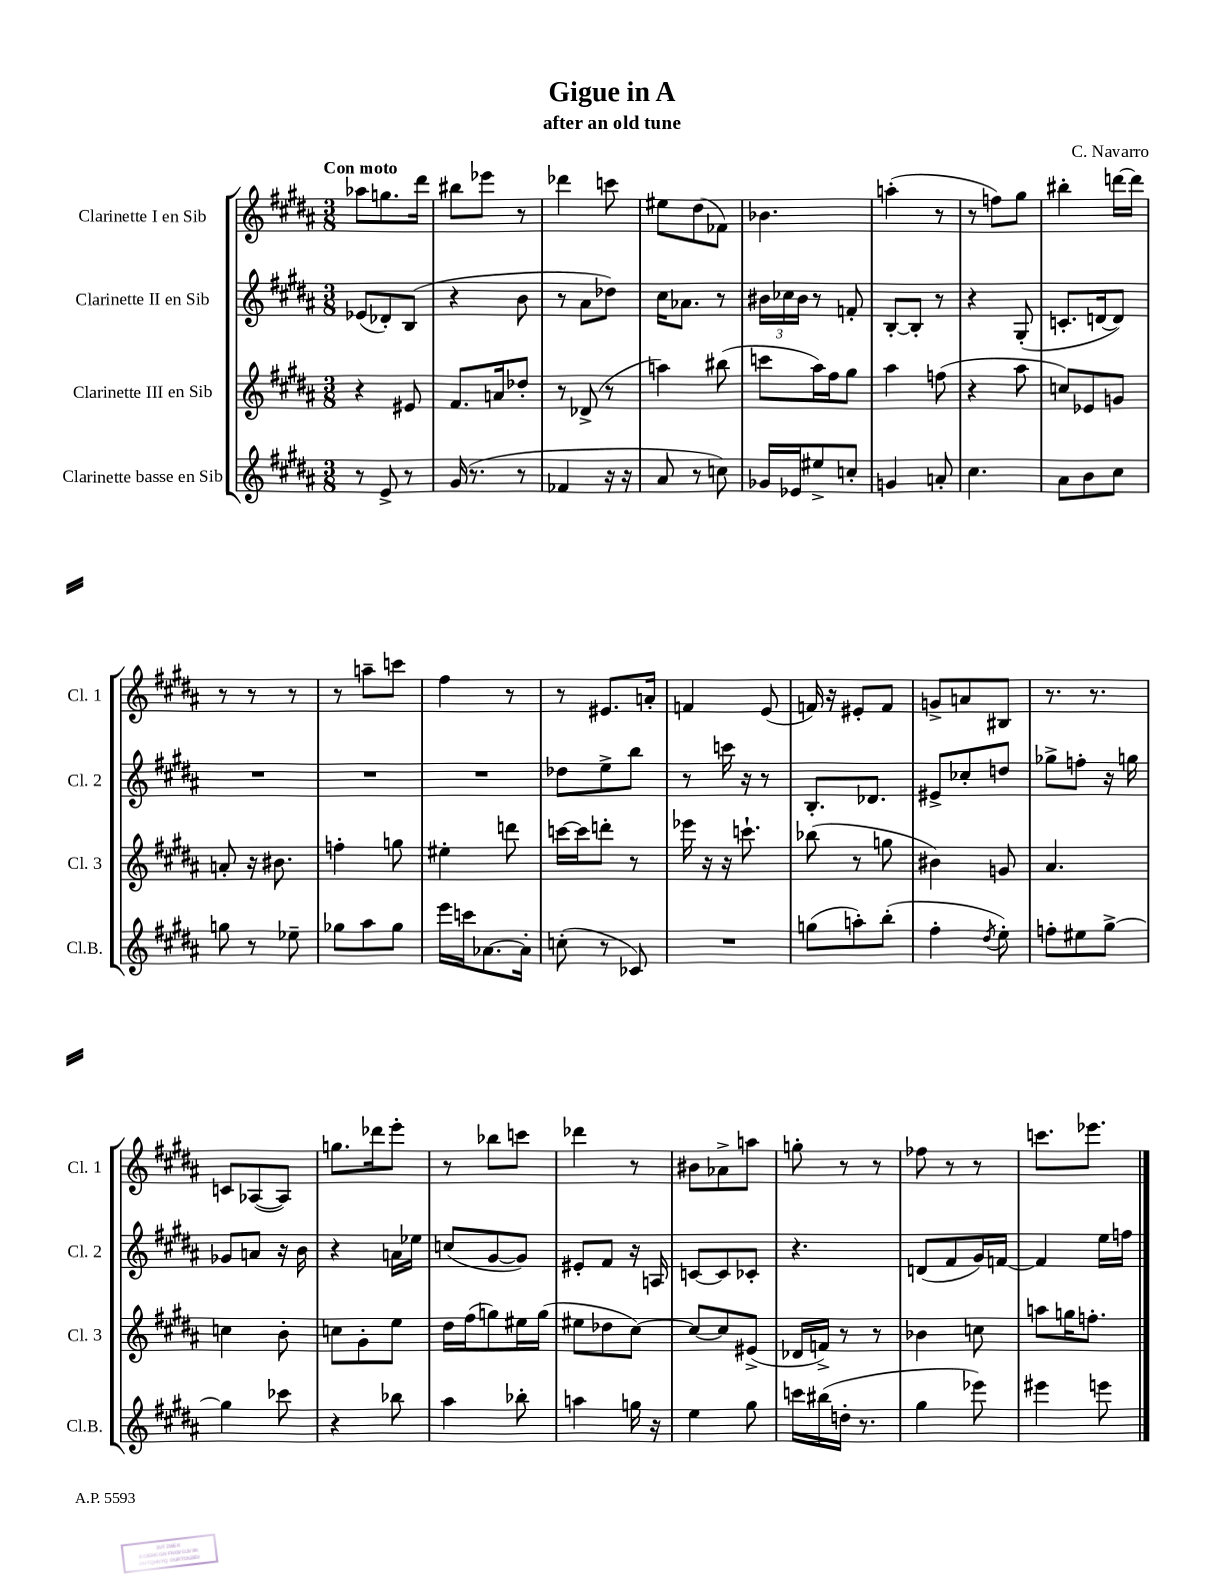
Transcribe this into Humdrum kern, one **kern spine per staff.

**kern	**kern	**kern	**kern
*staff4	*staff3	*staff2	*staff1
*clefG2	*clefG2	*clefG2	*clefG2
*k[f#c#g#d#a#]	*k[f#c#g#d#a#]	*k[f#c#g#d#a#]	*k[f#c#g#d#a#]
*M3/8	*M3/8	*M3/8	*M3/8
8r	4r	(8e-	8aa-
8e^	.	8d-')	8.gg
8r	8e#	(8B	.
.	.	.	16ddd#
=	=	=	=
(16g#	8.f#	4r	8bb#
8.r	.	.	.
.	.	.	8eee-
.	16a	.	.
8r	8dd-'	8b	8r
=	=	=	=
4f-	8r	8r	4ddd-
.	(8d-^	8a#	.
16r	8r	8dd-)	8ccc
16r	.	.	.
=	=	=	=
8a#	4aa)	16cc#	8ee#
.	.	8.a-	.
8r	.	.	(8dd#
8cc)	(8bb#	8r	8f-)
=	=	=	=
16g-	8ccc	24b#	4.b-
.	.	24cc-	.
16e-	.	.	.
.	.	24b#	.
8ee#^	16aa#)	8r	.
.	16ff#	.	.
8cc'	8gg#	8f'	.
=	=	=	=
4g	4aa#	[8B'	(4aa'
.	.	8B']	.
8a'	(8ff	8r	8r
=	=	=	=
4.cc#	4r	4r	8r
.	.	.	8ff)
.	8aa#	(8G#'	8gg#
=	=	=	=
8a#	8cc)	8.c'	4bb#'
8b	8e-	.	.
.	.	[16d	.
8cc#	8g	8d])	[16ddd
.	.	.	16ddd]
=	=	=	=
8gg	8a'	4.r	8r
8r	16r	.	8r
.	8.b#	.	.
8ee-~	.	.	8r
=	=	=	=
8gg-	4ff'	4.r	8r
8aa#	.	.	8aa~
8gg-	8gg	.	8ccc
=	=	=	=
16eee	4ee#'	4.r	4ff#
16ccc	.	.	.
[8.a-	.	.	.
.	8ddd	.	8r
16a-']	.	.	.
=	=	=	=
(8cc'	[16ccc	8dd-	8r
.	16ccc]	.	.
8r	8ddd'	8ee^	8.e#
8c-)	8r	8bb	.
.	.	.	16a'
=	=	=	=
4.r	16eee-	8r	4f
.	16r	.	.
.	16r	16ccc	.
.	8.ccc`	16r	.
.	.	8r	(8e
=	=	=	=
(8gg	(8bb-	8.B'	16f)
.	.	.	16r
8aa')	8r	.	8e#'
.	.	8.d-	.
(8bb'	8gg	.	8f
=	=	=	=
4ff#'	4b#)	8e#^	8g^
.	.	8cc-'	8a
8qdd#	.	.	.
8ee')	8g	8dd	8B#
=	=	=	=
8ff'	4.a#	8gg-^	8.r
8ee#	.	8ff'	.
.	.	.	8.r
[8gg#^	.	16r	.
.	.	16gg	.
=	=	=	=
4gg#]	4cc	8g-	8c
.	.	8a	([8A-
8ccc-	8b'	16r	8A-])
.	.	16b	.
=	=	=	=
4r	8cc	4r	8.gg
.	8g#'	.	.
.	.	.	16ddd-
8bb-	8ee	16a	8eee'
.	.	16ee-	.
=	=	=	=
4aa#	16dd#	(8cc	8r
.	(16ff#	.	.
.	8gg)	[8g#	8bb-
8bb-'	16ee#	8g#])	8ccc
.	(16gg	.	.
=	=	=	=
4aa	8ee#	8e#'	4ddd-
.	8dd-	8f#	.
16gg	[8cc#)	16r	8r
16r	.	16A	.
=	=	=	=
4ee	8cc#_	[8c	8b#
.	8cc#]	8c]	8a-^
8gg#	(8e#^	8c-'	8aa
=	=	=	=
16ccc	16d-	4.r	8gg'
(16bb#	16f^)	.	.
16dd'	8r	.	8r
8.r	.	.	.
.	8r	.	8r
=	=	=	=
4gg#	4b-	(8d	8ff-
.	.	8f#	8r
8eee-)	8cc	16g#)	8r
.	.	[16f	.
=	=	=	=
4eee#	8aa	4f]	8.ccc
.	16gg	.	.
.	8.ff'	.	8.eee-
8eee	.	16ee	.
.	.	16ff	.
==	==	==	==
*-	*-	*-	*-
